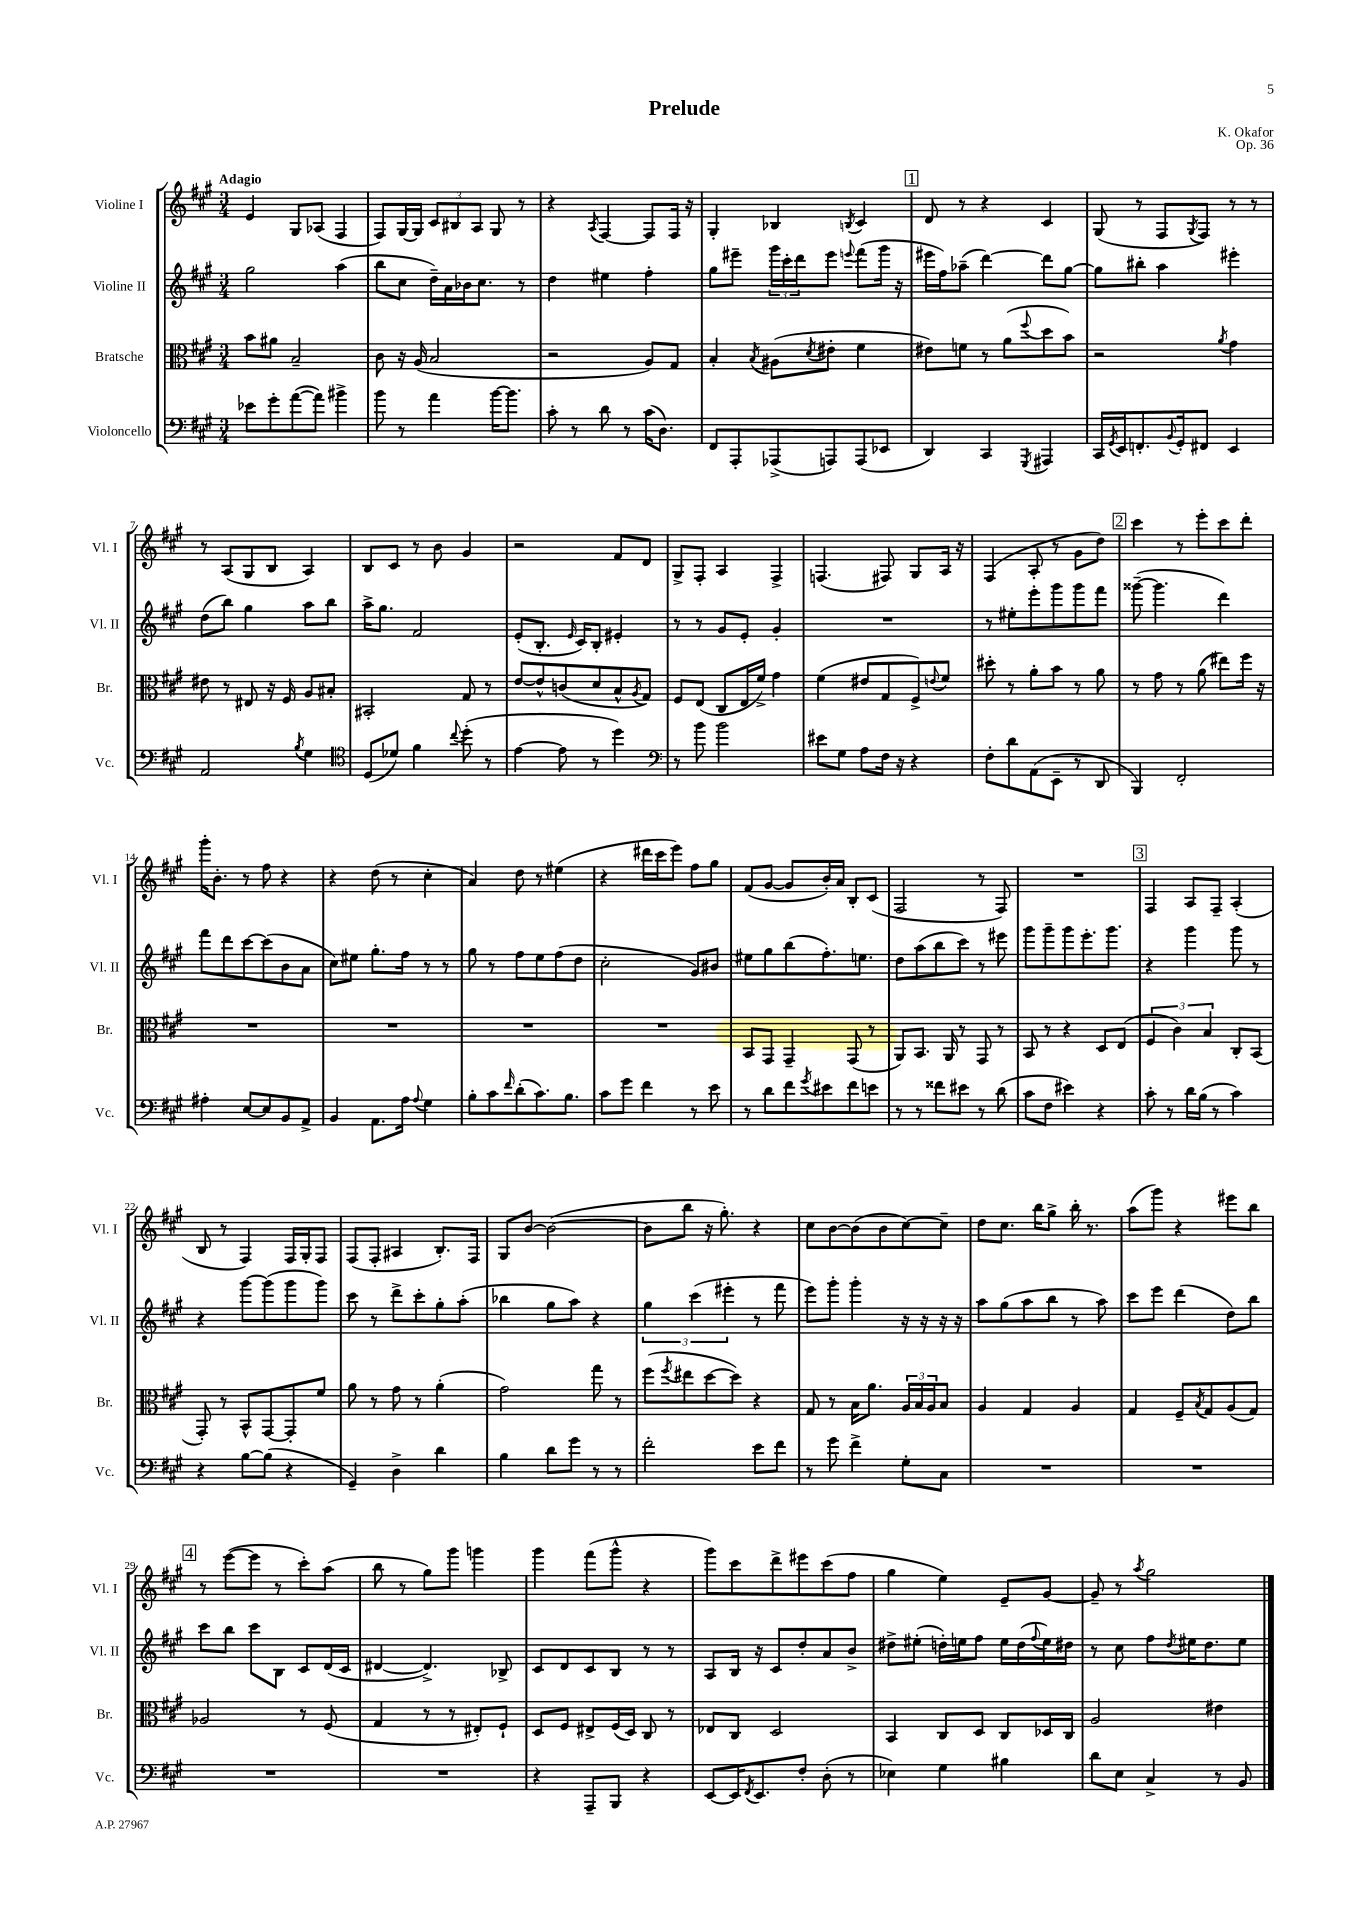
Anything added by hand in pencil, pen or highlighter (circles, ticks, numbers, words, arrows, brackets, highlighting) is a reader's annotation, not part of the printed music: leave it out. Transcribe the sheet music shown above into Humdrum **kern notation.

**kern	**kern	**kern	**kern
*part4	*part3	*part2	*part1
*staff4	*staff3	*staff2	*staff1
*I"Violoncello	*I"Bratsche	*I"Violine II	*I"Violine I
*I'Vc.	*I'Br.	*I'Vl. II	*I'Vl. I
*clefF4	*clefC3	*clefG2	*clefG2
*k[f#c#g#]	*k[f#c#g#]	*k[f#c#g#]	*k[f#c#g#]
*M3/4	*M3/4	*M3/4	*M3/4
=1	=1	=1	=1
!	!	!	!LO:TX:a:B:t=Adagio
8e-X\L	8b\L	2gg#\	4e/
8g#'\	8a#X\J	.	.
([8a\	2B~/	.	8G#/L
8a\J])	.	.	(8A-X/J
4b#X^\	.	(4aa\	4F#/
=2	=2	=2	=2
8b\	8c#\	8bb\L	8F#/L)
8r	16r	8cc#\J	[16G#/L
.	(16A/	.	16G#/JJ]
4a\	2B/	16dd~\LL)	12c#/L
.	.	16a\	.
.	.	.	12B#X/
.	.	16b-X\J	.
.	.	.	12A/J
.	.	8.cc#\J	.
[16b\KL	.	.	8G#/
8.b\J]	.	.	.
.	.	8r	8r
=3	=3	=3	=3
8c#'\	2r	4dd\	4r
8r	.	.	.
.	.	.	8qA/
8d\	.	4ee#X\	[4F#/
8r	.	.	.
(16c#\KL	8A/L)	4ff#'\	8F#/L]
8.D\J)	.	.	.
.	8G#/J	.	16F#/Jk
.	.	.	16r
=4	=4	=4	=4
8FF#/L	4B'/	8gg#\L	4G#'/
8AAA'/	.	8eee#X~\J	.
.	8qB/	.	.
(8AAA-X^/	(8A#X\L	24ggg#\LL	4B-X/
.	.	24ccc#'\	.
.	.	24ddd\J	.
.	8qd/	.	.
8AAAn/)	8e#X'\J	8eee#\J	.
.	.	8qqeeen/	8qBn/
(8AAA/	4f#\	(8fff#\L	4c#/
8EE-X/J	.	16ggg#\Jk	.
.	.	16r	.
!!LO:REH:place=s1:t=1
=5	=5	=5	=5
4DD/)	8e#X\L)	16eee#X\LL	8d/
.	.	16ff#\J)	.
.	8fn\J	(8aa-X~\J	8r
4CC#/	8r	[4ddd\)	4r
.	(8a\L	.	.
8qGGG#/	8qqff#/	.	.
4AAA#X/	8dd\	8ddd\L]	4c#/
.	8b\J)	[8gg#\J	.
=6	=6	=6	=6
16CC#/LL	2r	8gg#\L]	(8G#/
8qGG#/	.	.	.
16EE/J	.	.	.
8.FFn'/	.	8bb#X'\J	8r
.	.	4aa\	8F#/L
8qqBB/	.	.	.
16GG#'/k	.	.	.
.	.	.	8qG#/
8FF#X/J	.	.	8F#/J)
.	8qa/	.	.
4EE/	4g#\	4eee#X'\	8r
.	.	.	8r
!!LO:LB:g=z
=7	=7	=7	=7
2AA/	8e#X\	(8dd\L	8r
.	8r	8bb\J)	(8A/L
.	8E#X/	4gg#\	8G#/
.	16r	.	8B/J
.	16F#/	.	.
8qB/	.	.	.
4G#\	8A/L	8aa\L	4A/)
.	8B#X'/J	8bb\J	.
=8	=8	=8	=8
*clefC4	*	*	*
(8D/L	2BB#X'/	16aa^\KL	8B/L
.	.	8.gg#\J	.
8d-X/J)	.	.	8c#/J
4f#\	.	2f#/	8r
.	.	.	8b\
8qqcc#/	.	.	.
(8dd'\	8G#/	.	4g#/
8r	8r	.	.
=9	=9	=9	=9
[4e\	[8e/L	(8e'/L	2r
.	8e^^/]	8.B'/J	.
8e\]	(8cn/	.	.
.	.	16qqe/	.
.	.	16c#/KL)	.
8r	8d/	8B'/J	.
4dd\)	8B^^/	4e#X'/	8f#/L
.	8qA/	.	.
.	8G#/J)	.	8d/J
=10	=10	=10	=10
*clefF4	*	*	*
8r	8F#/L	8r	8G#^/L
8b\	(8E/J	8r	8F#'/J
2b\	8C#/L	8g#/L	4A/
.	16E/L	8e'/J	.
.	16f#^/JJ)	.	.
.	4g#\	4g#'/	4F#^/
=11	=11	=11	=11
8e#X\L	(4f#\	2.r	(4.Fn/
8G#\J	.	.	.
8A\L	8e#X/L	.	.
16F#\Jk	8G#/	.	8F#X/)
16r	.	.	.
4r	8F#^/)	.	8G#/L
.	8qqen/	.	.
.	8f#/J	.	16A/Jk
.	.	.	16r
=12	=12	=12	=12
8F#'\L	8dd#X'\	8r	(4F#/
8d\	8r	8ee#X'\L	.
(8AA\	8a'\L	8eee'\	8A'/
8EE~\J	8b\J	8ggg#\	8r
8r	8r	8ggg#\	8g#\L
8DD/	8a\	8fff#\J	8dd\J)
!!LO:REH:place=s1:t=2
=13	=13	=13	=13
4BBB/)	8r	([8ggg##X~\	4ccc#\
.	8g#\	4.ggg##\]	.
2FF#'/	8r	.	8r
.	(8a\	.	8eee'\L
.	8ee#X\L)	4ddd\)	8ccc#\
.	16ff#\Jk	.	8ddd'\J
.	16r	.	.
!!LO:LB:g=z
=14	=14	=14	=14
4A#X'\	2.r	8fff#\L	16ggg#'\KL
.	.	.	8.b'\J
.	.	8ddd\	.
[8E/L	.	[8ccc#\	8r
8E/]	.	(8ccc#\]	8ff#\
8BB/	.	8b\	4r
8AA^/J	.	8a\J	.
=15	=15	=15	=15
4BB/	2.r	8cc#\L)	4r
.	.	8ee#X\J	.
8.AA\L	.	8.gg#'\L	(8dd\
.	.	.	8r
16A\Jk	.	16ff#\Jk	.
8qqA/	.	.	.
4G#\	.	8r	4cc#'\
.	.	8r	.
=16	=16	=16	=16
8B'\L	2.r	8gg#\	4a/)
8c#\	.	8r	.
16qqf#/	.	.	.
(8d'\	.	8ff#\L	8dd\
8.c#\)	.	8ee\	8r
.	.	(8ff#\	(4ee#X\
8.B\J	.	.	.
.	.	8dd\J	.
=17	=17	=17	=17
8c#\L	2.r	2cc#'\	4r
8g#\J	.	.	.
4f#\	.	.	16ddd#X\LL
.	.	.	16ccc#\J
.	.	.	8eee\J)
8r	.	8g#/L)	8ff#\L
8e\	.	8b#X/J	8gg#\J
=18	=18	=18	=18
8r	8BB/L	8ee#X\L	(8f#/L
8d\L	8GG#/J	8gg#\	[8g#/J
8f#\	4GG#~/	(8bb\	8g#/L]
8qg#/	.	.	.
8e#X\	.	8.ff#'\)	16b'/L)
.	.	.	16a/JJ
8f#\	(8GG#/	.	8B'/L
.	.	8.een\J	.
8en\J	8r	.	(8c#/J
=19	=19	=19	=19
8r	8AA/L)	8dd\L	2F#/
8r	8.BB/J	(8aa\	.
8f##X\L	.	8bb\	.
.	16AA/	.	.
8e#X\J	8r	8ccc#\J)	.
8r	8GG#/	8r	8r
(8d\	8r	8eee#X\	8F#/)
=20	=20	=20	=20
8c#\L	8BB/	8ggg#\L	2.r
8F#\J	8r	8ggg#~\	.
4e#X\)	4r	8ggg#\	.
.	.	8.eee'\	.
4r	8D/L	.	.
.	.	8.ggg#\J	.
.	(8E/J	.	.
!!LO:REH:place=s1:t=3
=21	=21	=21	=21
8c#'\	6F#/	4r	4F#/
8r	.	.	.
.	6c#\)	.	.
16d\LL	.	4ggg#\	8A/L
(16B\JJ	.	.	.
.	6B/	.	.
8r	.	.	8F#~/J
4c#\)	8C#'/L	8ggg#\	(4A'/
.	(8BB/J	8r	.
!!LO:LB:g=z
=22	=22	=22	=22
4r	8GG#'/)	4r	8B/
.	8r	.	8r
[8B\L	8BB^^/L	[8ggg#\L	4F#/)
(8B\J]	[8GG#/	(8ggg#\]	.
4r	8GG#'/]	8ggg#\	16F#/LL
.	.	.	16G#'/J
.	8f#/J	8ggg#\J)	8F#/J
=23	=23	=23	=23
4GG#~/)	8a\	8ccc#\	(8F#/L
.	8r	8r	8F#'/J
4D^\	8g#\	8ddd^\L	4A#X/
.	8r	8ccc#'\	.
4d\	(4a'\	8gg#'\	8.B'/L)
.	.	(8aa'\J	.
.	.	.	16F#/Jk
=24	=24	=24	=24
4B\	2g#\)	4bb-X\	8G#/L
.	.	.	[8b/J
8d\L	.	8gg#\L	(2b\_
8g#\J	.	8aa\J)	.
8r	8gg#\	4r	.
8r	8r	.	.
=25	=25	=25	=25
2f#'\	(8ff#\L	6gg#\	8b\L]
.	8qff#/	.	.
.	8ee#X\	.	8bb\J
.	.	(6ccc#\	.
.	[8dd\	.	16r
.	.	.	8.gg#'\)
.	.	6eee#X'\	.
.	8dd\J])	.	.
8e\L	4r	8r	4r
8f#\J	.	8fff#\	.
=26	=26	=26	=26
8r	8G#/	8eee\L)	8cc#\L
8g#\	8r	8ggg#'\J	[8b\
4f#^\	16B\KL	4ggg#'\	(8b\]
.	8.a\J	.	.
.	.	.	8b\
8G#'\L	24A/LL	16r	[8cc#\)
.	24B/	.	.
.	.	16r	.
.	24A/J	.	.
8C#\J	8B/J	16r	8cc#~\J]
.	.	16r	.
=27	=27	=27	=27
2.r	4A/	8aa\L	8dd\L
.	.	(8gg#\	8.cc#\J
.	4G#/	8aa\	.
.	.	.	16bb\KL
.	.	8bb\J	8gg#^\J
.	4A/	8r	16bb'\
.	.	.	8.r
.	.	8aa\)	.
=28	=28	=28	=28
2.r	4G#/	8ccc#\L	(8aa\L
.	.	8eee\J	8ggg#\J)
.	8F#~/L	(4ddd\	4r
.	8qB/	.	.
.	8G#/	.	.
.	(8A/	8dd\L)	8eee#X\L
.	8G#/J)	8bb\J	8bb\J
!!LO:LB:g=z
!!LO:REH:place=s1:t=4
=29	=29	=29	=29
2.r	2A-X/	8ccc#\L	8r
.	.	8bb\J	([8eee\L
.	.	8ccc#\L	8eee\J]
.	.	8B\J	8r
.	8r	8c#/L	8ccc#'\L)
.	(8F#/	(16d/L	(8aa\J
.	.	16c#/JJ	.
=30	=30	=30	=30
2.r	4G#/	[4d#X/	8bb\
.	.	.	8r
.	8r	4.d#^/])	8gg#\L)
.	8r	.	8ggg#\J
.	8E#X'/L)	.	4gggn\
.	8F#`/J	8B-X^/	.
=31	=31	=31	=31
4r	8D/L	8c#/L	4ggg#\
.	8F#/J	8d/	.
8AAA~/L	8E#X^/L	8c#/	(8fff#\L
8BBB/J	(16F#/L	8B/J	8ggg#^^\J
.	16D/JJ)	.	.
4r	8C#/	8r	4r
.	8r	8r	.
=32	=32	=32	=32
[8EE/L	8E-X/L	8A/L	8ggg#\L)
16EE/K]	8C#/J	16B/Jk	8ccc#\
8qFF#/	.	.	.
8.EE/	.	16r	.
.	2D/	8c#/L	8ddd^\
8F#'/J	.	8dd'/	8eee#X\
(8D'\	.	8a/	(8ccc#\
8r	.	8b^/J	8ff#\J
=33	=33	=33	=33
4E-X\)	4BB/	8dd#X^\L	4gg#\
.	.	(8ee#X'\J	.
4G#\	8C#/L	16ddn'\LL)	4ee\)
.	.	16een\J	.
.	8D/J	8ff#\J	.
4B#X\	8C#/L	16ee\LL	8e~/L
.	.	(16dd\	.
.	.	8qqff#/	.
.	16D-X/L	16ee\)	[8g#/J
.	16C#/JJ	16dd#X\JJ	.
=34	=34	=34	=34
8d\L	2A/	8r	8g#~/]
8E\J	.	8cc#\	8r
.	.	.	8qaa/
4C#^/	.	8ff#\L	2gg#\
.	.	8qdd/	.
.	.	16ee#X\K	.
.	.	8.dd\	.
8r	4e#X\	.	.
8BB/	.	8ee#\J	.
==	==	==	==
*-	*-	*-	*-
